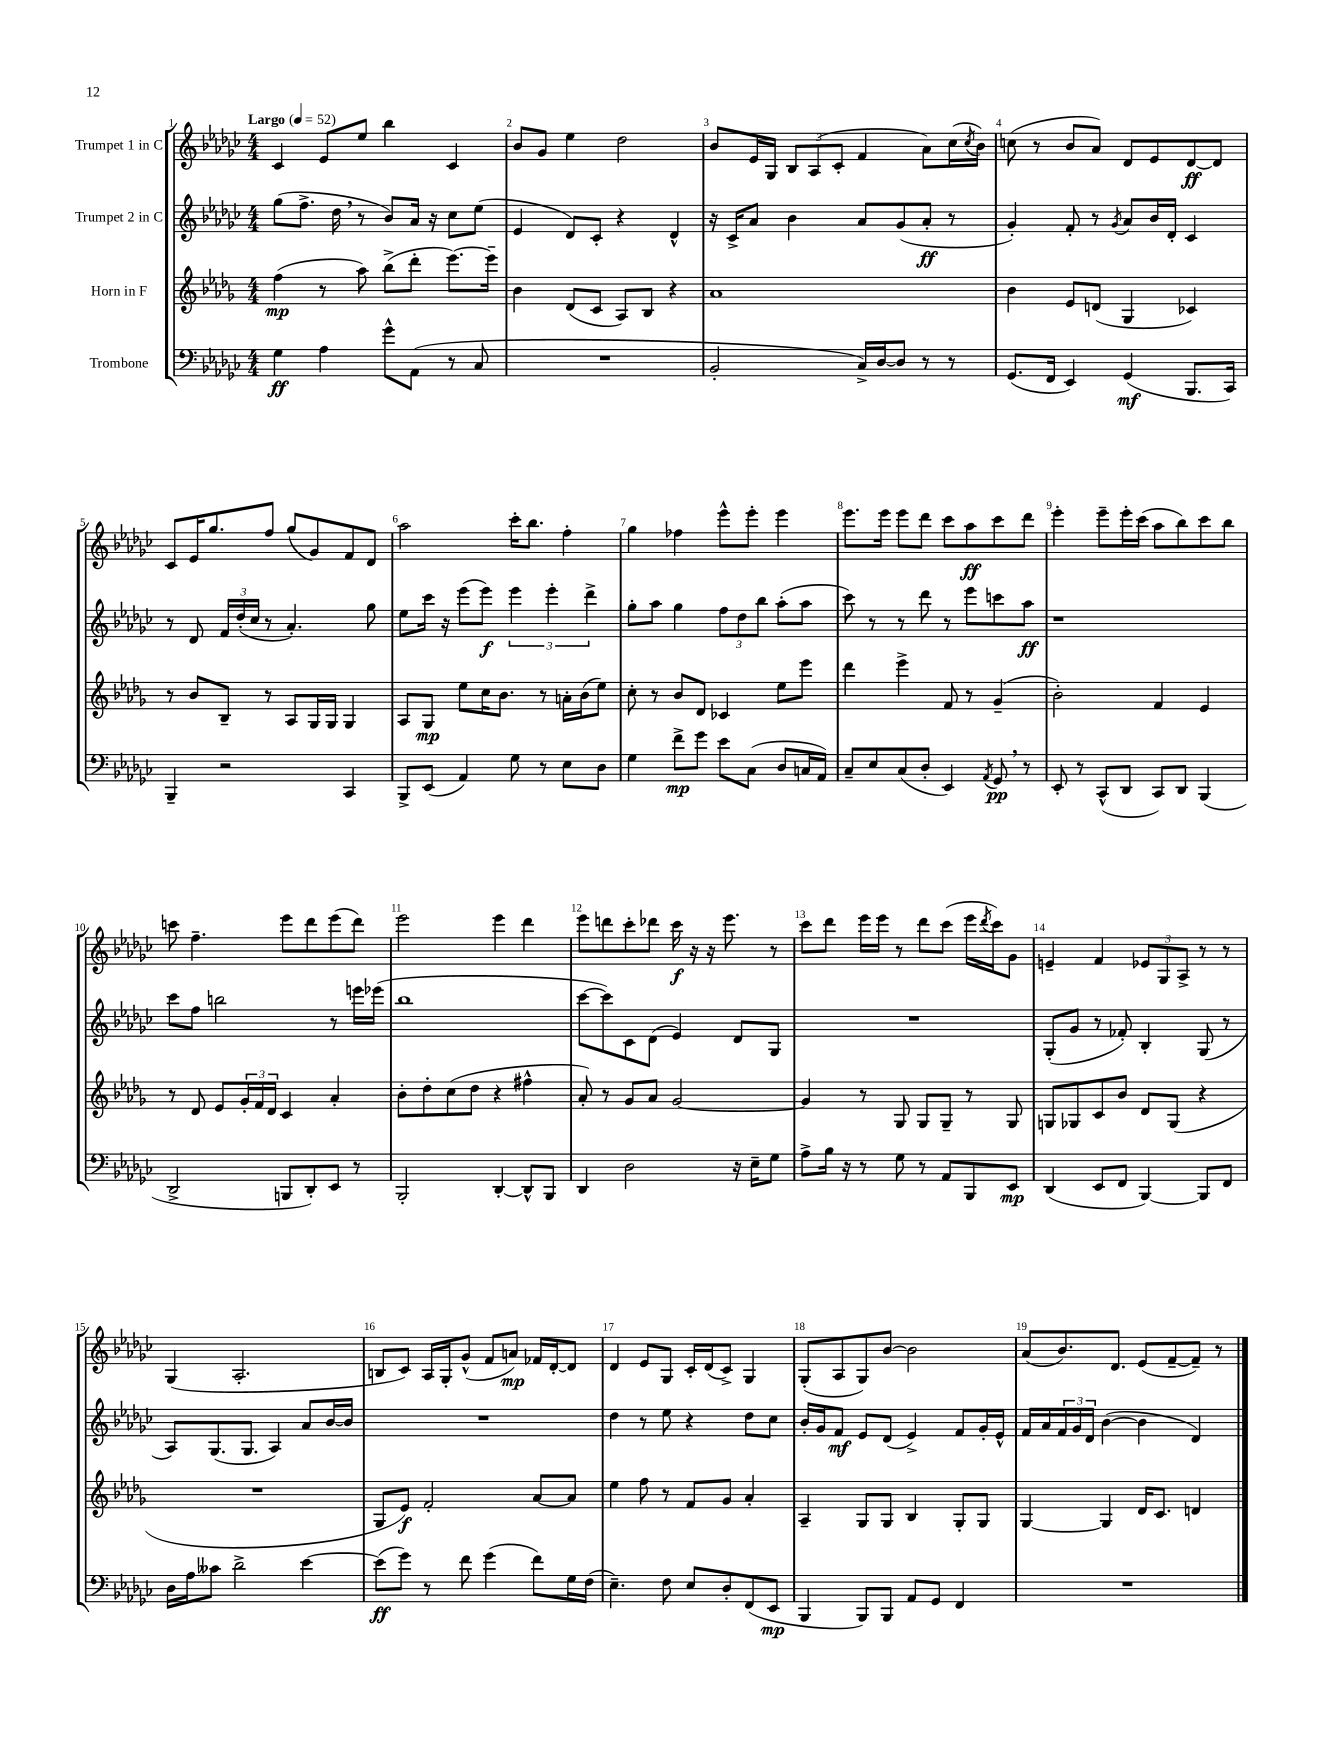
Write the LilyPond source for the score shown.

<<
\new StaffGroup <<
\new Staff = "s0" \with { instrumentName = "Trumpet 1 in C" } {
    \clef treble \key ges \major \numericTimeSignature \time 4/4 \tempo "Largo" 4 = 52
    ces'4 ees'8 ees''8 bes''4 ces'4 |
    bes'8 ges'8 ees''4 des''2 |
    bes'8 ees'16 ges16 \tuplet 3/2 { bes8 aes8( ces'8-. } f'4 aes'8) ces''16( \acciaccatura { ces''8 } bes'16) |
    c''8( r8 bes'8 aes'8) des'8 ees'8 des'8~\ff des'8 |
    ces'8 ees'16 ges''8. f''8 ges''8( ges'8) f'8 des'8 |
    aes''2 ces'''16-. bes''8. f''4-. |
    ges''4 fes''4 ees'''8-^ ees'''8-. ees'''4 |
    ees'''8. ees'''16 ees'''8 des'''8 ces'''8 aes''8\ff ces'''8 des'''8 |
    ees'''4-. ees'''8-- ees'''16-. ces'''16( aes''8 bes''8) ces'''8 bes''8 |
    c'''8 f''4.-- ees'''8 des'''8 ees'''8( des'''8) |
    ees'''2 ees'''4 des'''4 |
    ees'''8 d'''8 ces'''8-. des'''8 ces'''16\f r16 r16 ees'''8. r8 |
    ces'''8 des'''8 ees'''16 ees'''16 r8 des'''8 ces'''8( ees'''16 \acciaccatura { des'''8 } ces'''16) ges'8 |
    e'4-- f'4 \tuplet 3/2 { ees'8 ges8 aes8-> } r8 r8 |
    ges4( aes2.-. |
    b8 ces'8) aes16 ges16-. ges'8-^( f'8 a'8\mp) fes'16 des'16~-. des'8 |
    des'4 ees'8 ges8 ces'16-. des'16( ces'8->) ges4 |
    ges8-.( aes8 ges8) bes'8~ bes'2 |
    aes'8( bes'8.) des'8. ees'8( f'8~-- f'8--) r8 \bar "|." |
}
\new Staff = "s1" \with { instrumentName = "Trumpet 2 in C" } {
    \clef treble \key ges \major \numericTimeSignature \time 4/4
    ges''8( f''8.-> des''16 \breathe r8 bes'8) aes'16 r16 ces''8 ees''8( |
    ees'4 des'8) ces'8-. r4 des'4-^ |
    r16 ces'16-> aes'8 bes'4 aes'8 ges'8( aes'8-.\ff r8 |
    ges'4-.) f'8-. r8 \acciaccatura { ges'8 } aes'8 bes'16 des'16-. ces'4 |
    r8 des'8 \tuplet 3/2 { f'16 des''16-.( ces''16 } r8 aes'4.-.) ges''8 |
    ees''8 ces'''16 r16 ees'''8( ees'''8\f) \tuplet 3/2 { ees'''4 ees'''4-. des'''4-> } |
    ges''8-. aes''8 ges''4 \tuplet 3/2 { f''8 des''8 bes''8 } aes''8-.( aes''8 |
    ces'''8) r8 r8 des'''8 r8 ees'''8 c'''8 aes''8\ff |
    r1 |
    ces'''8 f''8 b''2 r8 e'''16 ees'''16( |
    bes''1 |
    ces'''8~ ces'''8) ces'8 des'8( ees'4) des'8 ges8 |
    R1 |
    ges8-.( ges'8 r8 fes'8-.) bes4-. ges8( r8 |
    aes8) ges8.( ges8. aes4) aes'8 bes'16~ bes'16 |
    R1 |
    des''4 r8 ees''8 r4 des''8 ces''8 |
    bes'16-. ges'16 f'8\mf ees'8 des'8( ees'4->) f'8 ges'16-. ees'16-^ |
    f'16 aes'16 \tuplet 3/2 { f'16 ges'16 des'16 } bes'4~( bes'4 des'4) \bar "|." |
}
\new Staff = "s2" \with { instrumentName = "Horn in F" } {
    \clef treble \key des \major \numericTimeSignature \time 4/4
    f''4\mp( r8 aes''8) bes''8->( des'''8-. ees'''8.~) ees'''16-- |
    bes'4 des'8( c'8 aes8) bes8 r4 |
    aes'1 |
    bes'4 ees'8 d'8( ges4 ces'4) |
    r8 bes'8 bes8-- r8 aes8 ges16 ges16 ges4 |
    aes8 ges8\mp ees''8 c''16 bes'8. r8 a'16-. bes'16( ees''8) |
    c''8-. r8 bes'8 des'8 ces'4 ees''8 ees'''8 |
    des'''4 ees'''4-> f'8 r8 ges'4--( |
    bes'2-.) f'4 ees'4 |
    r8 des'8 ees'8 \tuplet 3/2 { ges'16-. f'16 des'16 } c'4 aes'4-. |
    bes'8-. des''8-. c''8( des''8 r4 fis''4-^ |
    aes'8-.) r8 ges'8 aes'8 ges'2~ |
    ges'4 r8 ges8 ges8 ges8-- r8 ges8 |
    g8 ges8 c'8 bes'8 des'8 ges8( r4 |
    R1 |
    ges8 ees'8\f) f'2-. aes'8~ aes'8 |
    ees''4 f''8 r8 f'8 ges'8 aes'4-. |
    aes4-- ges8 ges8 bes4 ges8-. ges8 |
    ges4~ ges4 des'16 c'8. d'4 \bar "|." |
}
\new Staff = "s3" \with { instrumentName = "Trombone" } {
    \clef bass \key ges \major \numericTimeSignature \time 4/4
    ges4\ff aes4 ges'8-^ aes,8( r8 ces8 |
    R1 |
    bes,2-. ces16->) des16~ des8 r8 r8 |
    ges,8.( f,16 ees,4) ges,4\mf( bes,,8. ces,16) |
    bes,,4-- r2 ces,4 |
    bes,,8-> ees,8( aes,4) ges8 r8 ees8 des8 |
    ges4 f'8->\mp ges'8 ees'8 ces8( des8 c16 aes,16) |
    ces8-- ees8 ces8( des8-. ees,4) \acciaccatura { aes,8 } ges,8\pp \breathe r8 |
    ees,8-. r8 ces,8-^( des,8 ces,8) des,8 bes,,4( |
    des,2-> b,,8 des,8-.) ees,8 r8 |
    bes,,2-. des,4~-. des,8-^ bes,,8 |
    des,4 des2 r16 ees16-- ges8 |
    aes8-> bes16 r16 r8 ges8 r8 aes,8 bes,,8 ees,8\mp |
    des,4( ees,8 f,8 bes,,4~) bes,,8 f,8 |
    des16 aes16 ceses'8 des'2-> ees'4~ |
    ees'8\ff( ges'8) r8 f'8 ges'4( f'8) ges16 f16( |
    ees4.--) f8 ees8 des8-. f,8( ees,8\mp |
    bes,,4 bes,,8) bes,,8 aes,8 ges,8 f,4 |
    R1 \bar "|." |
}
>>
>>
\layout { \context { \Score \override BarNumber.break-visibility = ##(#f #t #t) barNumberVisibility = #all-bar-numbers-visible } }
